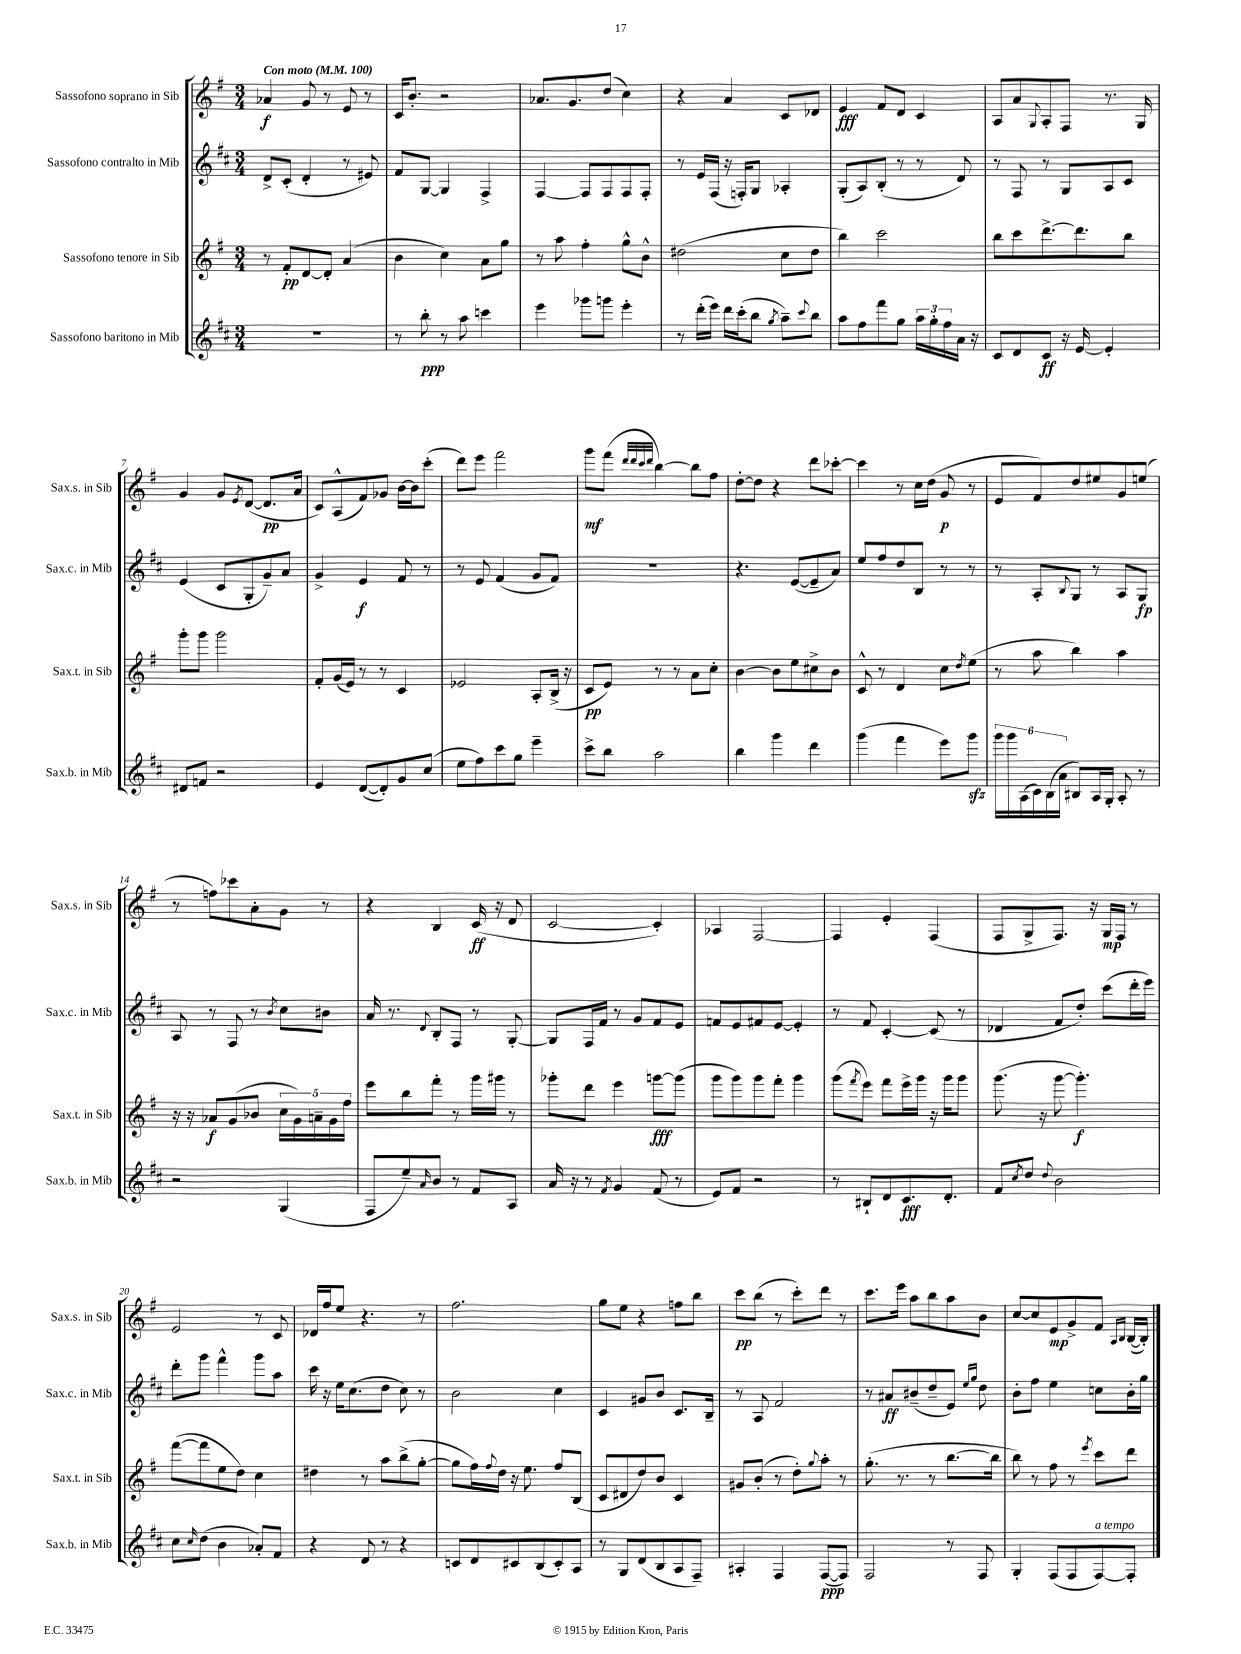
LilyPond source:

<<
\new StaffGroup <<
\new Staff = "s0" \with { instrumentName = "Sassofono soprano in Sib" shortInstrumentName = "Sax.s. in Sib" } {
    \clef treble \key g \major \numericTimeSignature \time 3/4 \tempo "Con moto" 4 = 100
    aes'4\f g'8 r8 e'8 r8 |
    c'16 b'8.-. r2 |
    aes'8. g'8. d''8( c''4) |
    r4 a'4 c'8 des'8 |
    e'4\fff fis'8 d'8 c'4 |
    a8 a'8 \appoggiatura { g8 } a8-. fis8 r8. g16 |
    g'4 g'8 \acciaccatura { e'8 } d'8~( d'8.\pp a'16 |
    c'8) a8-^( fis'8) ges'8 b'16~ b'16 c'''8-.( |
    d'''8) e'''8 fis'''2 |
    g'''8\mf fis'''8( \grace { d'''32 d'''32 c'''32 d'''32 } b''4~) b''8 fis''8 |
    d''8~-. d''8 r4 d'''8 ces'''8~-. |
    ces'''4 r8 c''16 d''16( g'8\p r8 |
    e'8 fis'8) d''8 eis''8 g'8 e''8( |
    r8 f''8) ces'''8 a'8-. g'8 r8 |
    r4 b4 c'16\ff( r16 d'8 |
    c'2~ c'4-.) |
    aes4 fis2~ |
    fis4 e'4-. fis4( |
    fis8 g8-> fis8.) r16 g16\mp fis16 r8 |
    e'2 r8 c'8 |
    des'16 fis''16 e''8 r4. r8 |
    fis''2. |
    g''8 e''8 r4 f''8 b''8 |
    c'''8\pp b''8( r8 c'''8-.) d'''8 r8 |
    c'''8. e'''16 a''8 b''8 a''8 b'8 |
    c''8~ c''8 e'8\mp g'8-> fis'8 \grace { a16 b16 } b16~( b16-.) \bar "|." |
}
\new Staff = "s1" \with { instrumentName = "Sassofono contralto in Mib" shortInstrumentName = "Sax.c. in Mib" } {
    \clef treble \key d \major \numericTimeSignature \time 3/4
    d'8-> cis'8-.( d'4-. r8 eis'8) |
    fis'8 g8~ g4 fis4-> |
    fis4~ fis8 fis8 fis8 fis8-. |
    r8 e'16 fis16( r16 f16-.) g8 aes4-. |
    g8-.( a8) b8-.( r8 r8 d'8) |
    r8 fis8 r8 g8 a8 cis'8 |
    e'4( cis'8 g8-. g'8--) a'8 |
    g'4-> e'4\f fis'8 r8 |
    r8 e'8 fis'4( g'8 fis'8) |
    R2. |
    r4. e'8~( e'8-- a'8) |
    e''8 fis''8 d''8 b8 r8 r8 |
    r8 a8-. \appoggiatura { b8 } g8 r8 a8 g8\fp |
    a8 r8 fis8 r8 \acciaccatura { b'8 } cis''8 bis'8 |
    a'16 r8. \appoggiatura { d'8 } b8-. fis8 r8 g8~-. |
    g8 fis16 fis'16 r8 g'8 fis'8 e'8 |
    f'8 e'8 fis'8 e'8~ e'4-. |
    r8 fis'8 cis'4~-. cis'8( r8 |
    des'4 fis'8 d''8-.) cis'''8( d'''16-. e'''16) |
    d'''8-. g'''8 fis'''4-^ g'''8 a''8 |
    cis'''16 r16 e''16 cis''8.( d''8 cis''8) r8 |
    b'2 cis''4 |
    cis'4 gis'8 b'8 cis'8. b16-- |
    r8 a8 fis'2 |
    r8 ais'8\ff bis'8--( d''8-- e'8) \grace { e''16 g''16 } d''8 |
    b'8-. fis''8 e''4 c''8 b'16-. g''16 \bar "|." |
}
\new Staff = "s2" \with { instrumentName = "Sassofono tenore in Sib" shortInstrumentName = "Sax.t. in Sib" } {
    \clef treble \key g \major \numericTimeSignature \time 3/4
    r8 fis'8-.\pp d'8~ d'8-. a'4( |
    b'4 c''4) a'8 g''8 |
    r8 a''8 fis''4-. g''8-^ b'8-^ |
    dis''2( c''8 dis''8 |
    b''4) c'''2 |
    b''8 c'''8 d'''8.~-> d'''8. b''8 |
    g'''8-. g'''8 g'''2 |
    fis'8-. g'16( e'16) r8 r8 c'4 |
    ees'2 a8-. b16->( r16 |
    c'8\pp e'8) r8 r8 a'8 c''8-. |
    b'4~ b'8 e''8 cis''8-> b'8 |
    c'8-^ r8 d'4 c''8 \acciaccatura { d''8 } e''8( |
    r8 a''8 b''4) a''4 |
    r16 r16 aes'8\f g'8( bes'8 \tuplet 5/4 { c''16 g'16) a'16-- g'16 fis''16 } |
    e'''8 b''8 fis'''8-. r8 g'''16 gis'''16 r8 |
    ges'''8-. d'''8 e'''4 g'''8~\fff g'''8( |
    g'''8 g'''8) g'''8 fis'''8-. g'''4 |
    g'''8( \acciaccatura { fis'''8 } e'''8) fis'''8 e'''16-> g'''16 r16 g'''16 g'''8 |
    g'''8.( r16 g'''8~ g'''4.-.\f) |
    fis'''8~( fis'''8 e''8 d''8) c''4 |
    dis''4 r8 a''8 b''8->( g''8~-. |
    g''8 fis''16) \appoggiatura { fis''8 } d''16 r16 e''8. fis''8 b8( |
    c'8 dis'8 d''8) b'8 c'4 |
    gis'8 b'8-.( r8 d''8-.) \appoggiatura { g''8 } a''8-. r8 |
    g''8.-.( r8. r8 b''8.~ b''16 |
    b''8) r8 fis''8 r8 \acciaccatura { e'''8 } c'''8 d'''8 \bar "|." |
}
\new Staff = "s3" \with { instrumentName = "Sassofono baritono in Mib" shortInstrumentName = "Sax.b. in Mib" } {
    \clef treble \key d \major \numericTimeSignature \time 3/4
    R2. |
    r8 b''8-.\ppp r8 a''8 c'''4 |
    e'''4 ges'''8 g'''8 e'''4-. |
    r8 d'''16-.( e'''16) d'''16 cis'''16-.( b''8 \acciaccatura { g''8 } a''8--) \appoggiatura { cis'''8 } b''8 |
    a''8 fis''8 fis'''8 g''8 \tuplet 3/2 { a''16 g''16-. fis''16 } a'16 r16 |
    cis'8 d'8 cis'8\ff r16 e'16~ e'4-. |
    dis'8 f'8 r2 |
    e'4 d'8~( d'8-.) g'8 cis''8( |
    e''8 fis''8) cis'''8 g''8 e'''4-- |
    cis'''8-> b''8 a''2 |
    b''4 g'''4 d'''4 |
    g'''4( fis'''4 e'''8) g'''8\sfz |
    \tuplet 6/4 { g'''16 g'''16 a16( cis'16) b16( a'16 } bis8) a16 g16-. a8-. r8 |
    r2 g4( |
    fis8 e''8--) \grace { a'16 } b'8 r8 fis'8 a8 |
    a'16 r16 r8 \acciaccatura { fis'8 } g'4 fis'8( r8 |
    e'8) fis'8 r2 |
    r8 bis8-! d'8 cis'8.\fff d'8.-. |
    fis'8 \acciaccatura { cis''8 } d''8 \appoggiatura { d''8 } b'2 |
    cis''8 \grace { cis''16 } d''8( b'4 aes'8-.) fis'8 |
    r4 d'8 r8 r4 |
    c'8 d'8 cis'8 b8( cis'8-.) a8 |
    r8 g8 d'8( b8 a8 fis8--) |
    ais4-. fis4 fis8~\ppp( fis8) |
    fis2 r8 fis8 |
    g4-. fis8( fis8 fis8~^\markup { \italic "a tempo" }) fis8-. \bar "|." |
}
>>
>>
